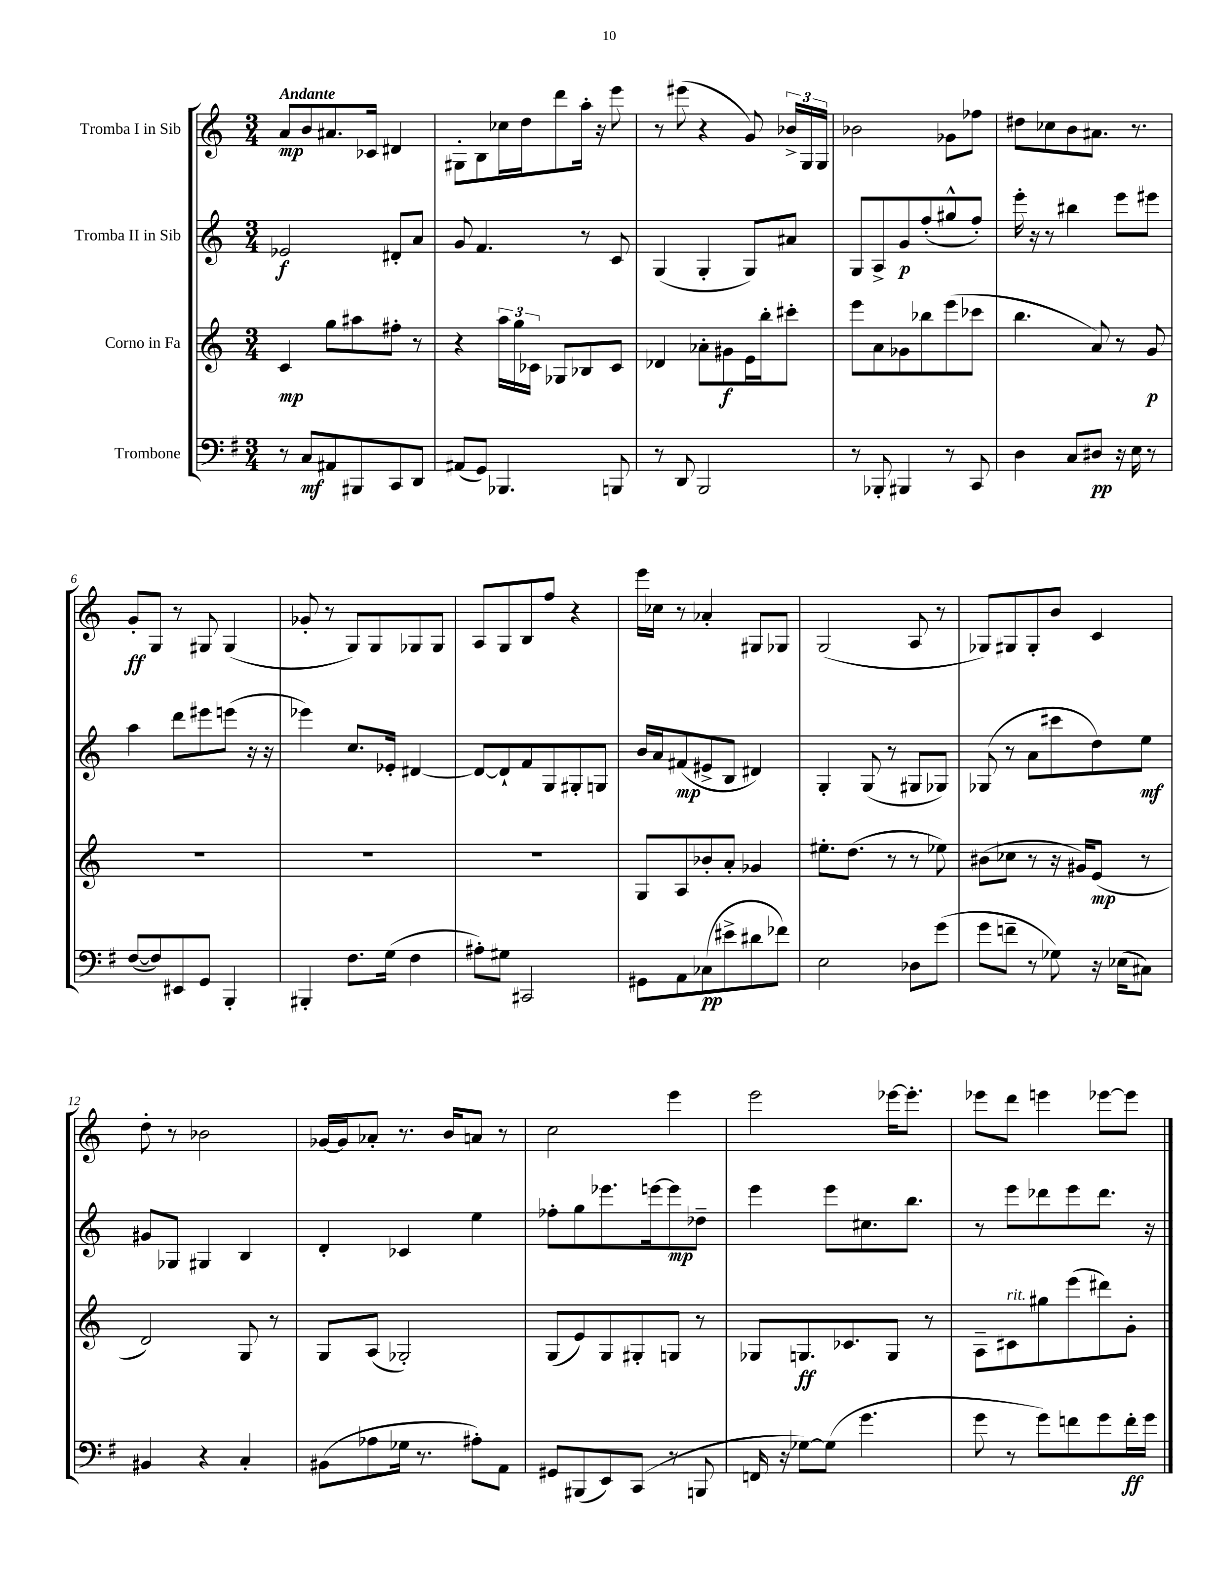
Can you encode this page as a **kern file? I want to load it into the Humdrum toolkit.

**kern	**dynam	**kern	**dynam	**kern	**dynam	**kern	**dynam
*part4	*part4	*part3	*part3	*part2	*part2	*part1	*part1
*staff4	*staff4	*staff3	*staff3	*staff2	*staff2	*staff1	*staff1
*I"Trombone	*	*I"Corno in Fa	*	*I"Tromba II in Sib	*	*I"Tromba I in Sib	*
*clefF4	*	*clefG2	*	*clefG2	*	*clefG2	*
*k[f#]	*	*k[]	*	*k[]	*	*k[]	*
*M3/4	*	*M3/4	*	*M3/4	*	*M3/4	*
=1	=1	=1	=1	=1	=1	=1	=1
!	!	!	!	!	!	!LO:TX:a:B:t=Andante	!
8r	.	4c/	mp	2e-X/	f	8a/L	mp
8C/L	mf	.	.	.	.	8b/	.
8AA#X/	.	8gg\L	.	.	.	8.a#X/	.
8BBB#X/	.	8aa#X\	.	.	.	.	.
.	.	.	.	.	.	16c-X/Jk	.
8CC/	.	8ff#X'\J	.	8d#X'/L	.	4d#X/	.
8DD/J	.	8r	.	8a/J	.	.	.
=2	=2	=2	=2	=2	=2	=2	=2
(8AA#X/L	.	4r	.	8g/	.	8G#X'\L	.
8GG/J)	.	.	.	4.f/	.	8B\	.
4.BBB-X/	.	24aa\LL	.	.	.	16cc-X\L	.
.	.	24gg\	.	.	.	.	.
.	.	.	.	.	.	16dd\J	.
.	.	24c-X\JJ	.	.	.	.	.
.	.	8G-X/L	.	.	.	8ddd\	.
.	.	8B-X/	.	8r	.	16aa'\Jk	.
.	.	.	.	.	.	16r	.
8BBBn/	.	8c-/J	.	8c/	.	8eee\	.
=3	=3	=3	=3	=3	=3	=3	=3
8r	.	4d-X/	.	(4G/	.	8r	.
8DD/	.	.	.	.	.	(8eee#X\	.
2BBB/	.	8a-X'\L	.	4G'/	.	4r	.
.	.	8g#X\	f	.	.	.	.
.	.	16e\L	.	8G/L)	.	8g/)	.
.	.	16bb'\J	.	.	.	.	.
.	.	8ccc#X'\J	.	8a#X/J	.	24b-X^/LL	.
.	.	.	.	.	.	24G/	.
.	.	.	.	.	.	24G/JJ	.
=4	=4	=4	=4	=4	=4	=4	=4
8r	.	8eee\L	.	8G/L	.	2b-X\	.
8BBB-X'/	.	8a\	.	8A^/	.	.	.
4BBB#X/	.	8g-X\	.	8g/	p	.	.
.	.	8bb-X\	.	(8ff'/	.	.	.
8r	.	(8eee\	.	8gg#X^^/	.	8g-X\L	.
8CC/	.	8ccc-X\J	.	8ff'/J)	.	8ff-X\J	.
=5	=5	=5	=5	=5	=5	=5	=5
4D\	.	4.bb\	.	16eee'\	.	8dd#X\L	.
.	.	.	.	16r	.	.	.
.	.	.	.	8r	.	8cc-X\	.
8C/L	.	.	.	4bb#X\	.	8b\	.
8D#X/J	pp	8a/)	.	.	.	8.a#X\J	.
16r	.	8r	.	8eee\L	.	.	.
16E\	.	.	.	.	.	8.r	.
8r	.	8g/	p	8eee#X\J	.	.	.
!!LO:LB:g=z
=6	=6	=6	=6	=6	=6	=6	=6
([8F#/L	.	2.r	.	4aa\	.	8g'/L	ff
8F#/])	.	.	.	.	.	8G/J	.
8EE#X/	.	.	.	8ddd\L	.	8r	.
8GG/J	.	.	.	8eee#X\	.	8G#X/	.
4BBB'/	.	.	.	(8eeen\J	.	(4G#/	.
.	.	.	.	16r	.	.	.
.	.	.	.	16r	.	.	.
=7	=7	=7	=7	=7	=7	=7	=7
4BBB#X'/	.	2.r	.	4eee-X\)	.	8g-X'/	.
.	.	.	.	.	.	8r	.
8.F#\L	.	.	.	8.cc/L	.	8G/L)	.
.	.	.	.	.	.	8G/	.
(16G\Jk	.	.	.	16e-X'/Jk	.	.	.
4F#\	.	.	.	[4d#X/	.	8G-X/	.
.	.	.	.	.	.	8G-/J	.
=8	=8	=8	=8	=8	=8	=8	=8
8A#X'\L)	.	2.r	.	8d#/L_	.	8A/L	.
8G#X\J	.	.	.	8d#`/]	.	8G/	.
2CC#X/	.	.	.	8f/	.	8B/	.
.	.	.	.	8G/	.	8ff/J	.
.	.	.	.	8G#X'/	.	4r	.
.	.	.	.	8Gn/J	.	.	.
=9	=9	=9	=9	=9	=9	=9	=9
8GG#X\L	.	8G/L	.	16b/LL	.	16eee\LL	.
.	.	.	.	16a/J	.	16cc-X\JJ	.
8AA\	.	8A/	.	(8f#X/	mp	8r	.
(8C-X\	pp	8b-X'/	.	8e#X^/	.	4a-X'/	.
8e#X^\	.	8a'/J	.	8B/J	.	.	.
8d#X\	.	4g-X/	.	4d#X/)	.	8G#X/L	.
8f-X\J)	.	.	.	.	.	8G-X/J	.
=10	=10	=10	=10	=10	=10	=10	=10
2E\	.	8.ee#X'\L	.	4G'/	.	(2G/	.
.	.	(8.dd\J	.	.	.	.	.
.	.	.	.	(8G/	.	.	.
.	.	8r	.	8r	.	.	.
8D-X\L	.	8r	.	8G#X/L	.	8A/	.
(8g\J	.	8ee-X\)	.	8G-X/J)	.	8r	.
=11	=11	=11	=11	=11	=11	=11	=11
8g\L	.	(8b#X\L	.	(8G-X/	.	8G-X/L)	.
8fn~\J	.	8cc-X\J	.	8r	.	8G#X/	.
8r	.	8r	.	8a\L	.	8G#'/	.
8G-X\)	.	16r	.	8ccc#X\	.	8b/J	.
.	.	16g#X/KL)	.	.	.	.	.
16r	.	(8e/J	mp	8dd\)	.	4c/	.
(16E-X\KL	.	.	.	.	.	.	.
8C#X\J)	.	8r	.	8ee\J	mf	.	.
!!LO:LB:g=z
=12	=12	=12	=12	=12	=12	=12	=12
4BB#X/	.	2d/)	.	8g#X/L	.	8dd'\	.
.	.	.	.	8G-X/J	.	8r	.
4r	.	.	.	4G#X/	.	2b-X\	.
4C'/	.	8G/	.	4B/	.	.	.
.	.	8r	.	.	.	.	.
=13	=13	=13	=13	=13	=13	=13	=13
(8BB#X\L	.	8G/L	.	4d'/	.	[16g-X/LL	.
.	.	.	.	.	.	16g-/J]	.
8A-X\	.	(8A/J	.	.	.	8a-X'/J	.
16G-X\Jk	.	2G-X'/)	.	4c-X/	.	8.r	.
8.r	.	.	.	.	.	.	.
.	.	.	.	.	.	16b/KL	.
8A#X'\L)	.	.	.	4ee\	.	8an/J	.
8AA\J	.	.	.	.	.	8r	.
=14	=14	=14	=14	=14	=14	=14	=14
8GG#X/L	.	(8G/L	.	8ff-X'\L	.	2cc\	.
(8BBB#X/	.	8e/)	.	8gg\	.	.	.
8EE/)	.	8G/	.	8.eee-X\	.	.	.
(8CC/J	.	8G#X'/	.	.	.	.	.
.	.	.	.	[16eeen\k	.	.	.
8r	.	8Gn/J	.	8eee\]	mp	4eee\	.
8BBBn/	.	8r	.	8dd-X~\J	.	.	.
=15	=15	=15	=15	=15	=15	=15	=15
16FFn/	.	8G-X/L	.	4eee\	.	2eee\	.
16r	.	.	.	.	.	.	.
[8G-X\L)	.	8.Gn/	ff	.	.	.	.
(8G-\J]	.	.	.	8eee\L	.	.	.
.	.	8.c-X/	.	.	.	.	.
4.g\	.	.	.	8.cc#X\	.	.	.
.	.	8G/J	.	.	.	[16eee-X\KL	.
.	.	.	.	8.bb\J	.	8.eee-'\J]	.
.	.	8r	.	.	.	.	.
=16	=16	=16	=16	=16	=16	=16	=16
8g\	.	8A~\L	.	8r	.	8eee-X\L	.
!	!	!LO:TX:a:i:t=rit.	!	!	!	!	!
8r	.	8c#X\	.	8eee\L	.	8ddd\J	.
8g\L)	.	8gg#X\	.	8ddd-X\	.	4eeen\	.
8fn\	.	(8eee\	.	8eee\	.	.	.
8g\	.	8ddd#X\)	.	8.ddd-\J	.	[8eee-X\L	.
16f'\L	ff	8g'\J	.	.	.	8eee-\J]	.
16g\JJ	.	.	.	16r	.	.	.
==	==	==	==	==	==	==	==
*-	*-	*-	*-	*-	*-	*-	*-
